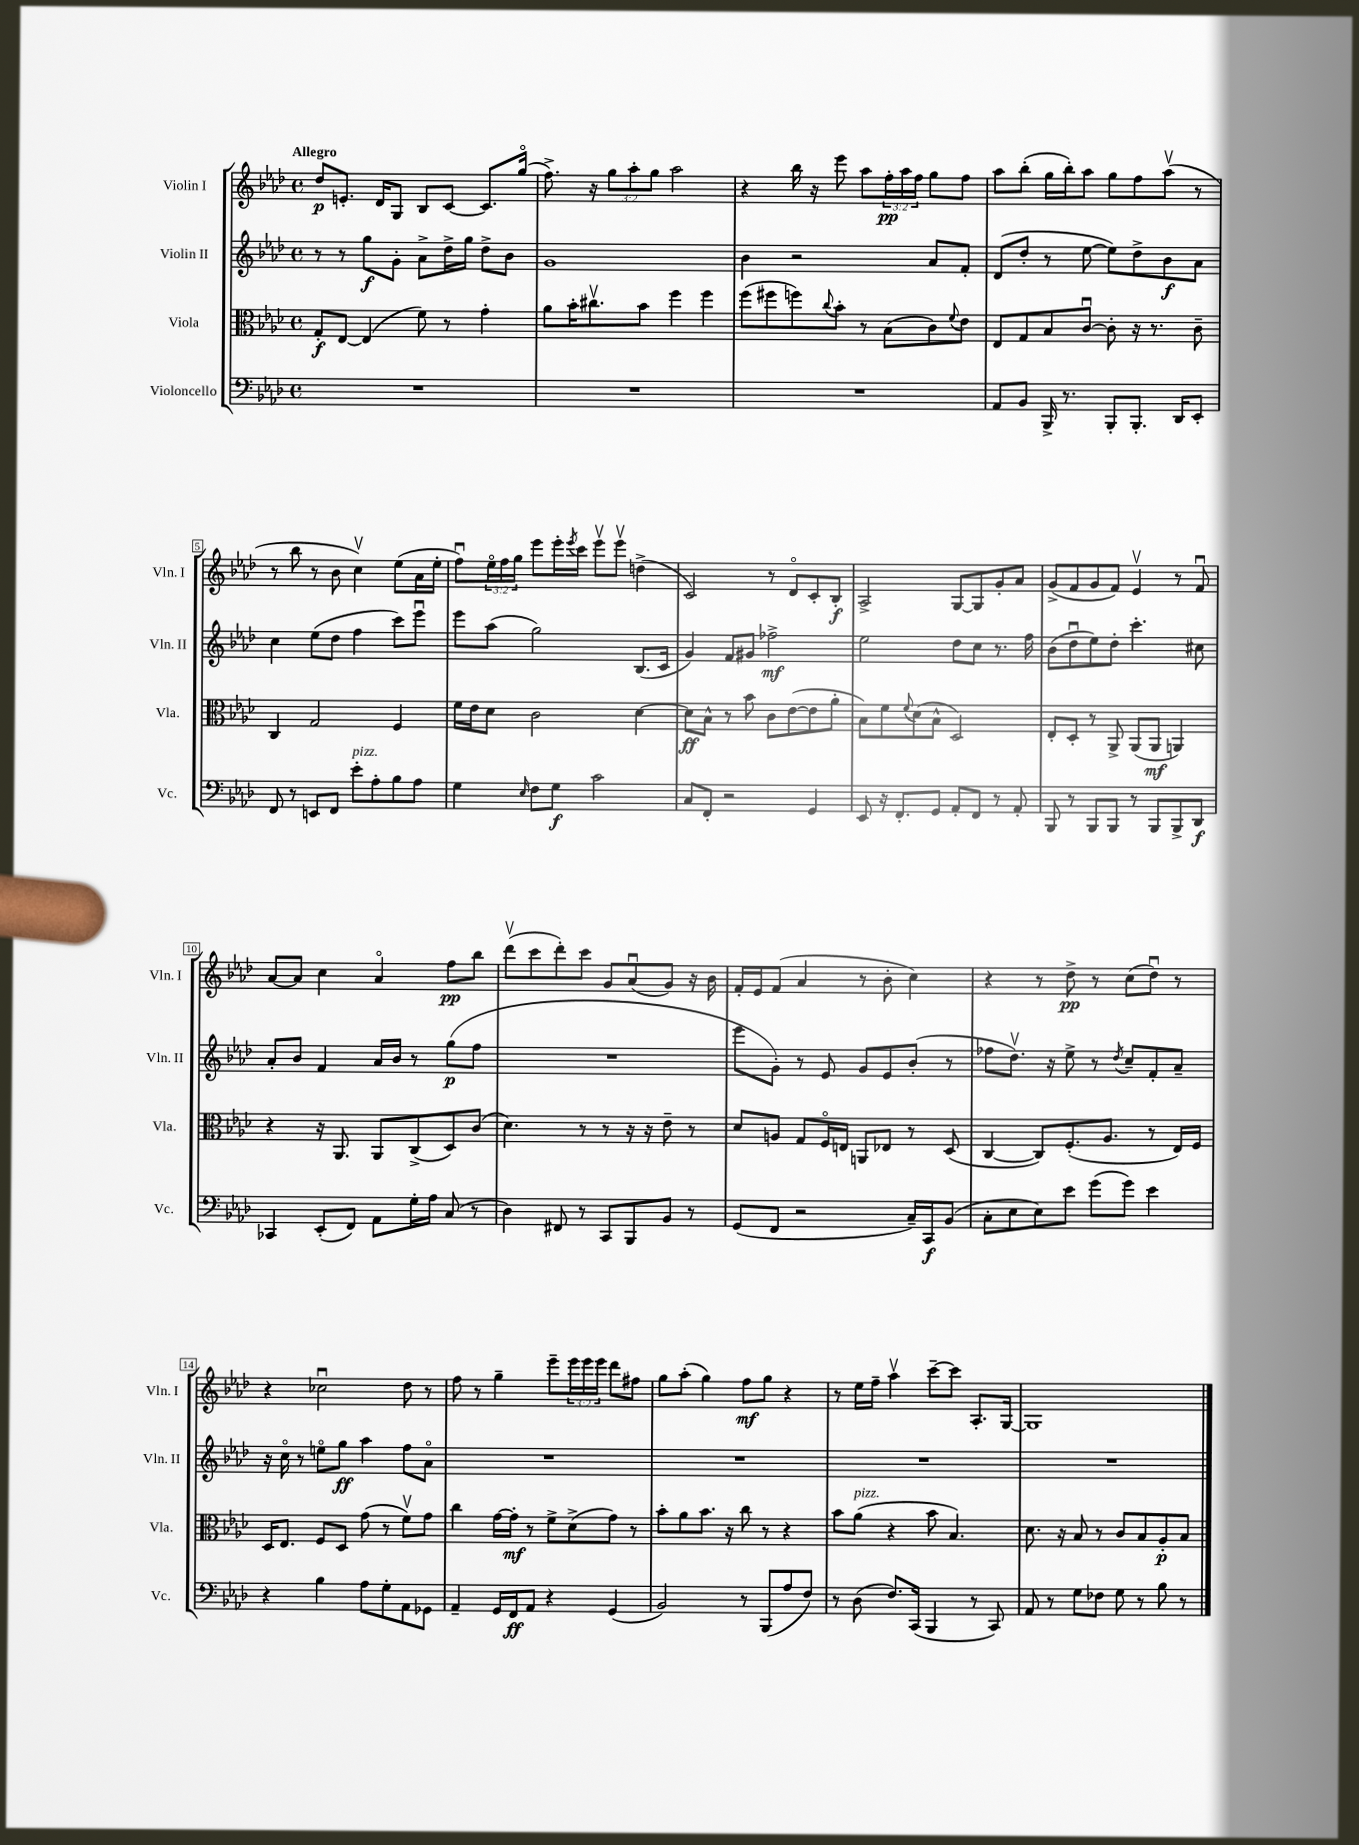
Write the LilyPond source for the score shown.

<<
\new StaffGroup <<
\new Staff = "s0" \with { instrumentName = "Violin I" shortInstrumentName = "Vln. I" } {
    \clef treble \key aes \major \defaultTimeSignature \time 4/4 \override Staff.TupletNumber.text = #tuplet-number::calc-fraction-text \tempo "Allegro"
    des''8\p e'8.-. des'16 g8 bes8 c'8~ c'8. g''16\flageolet( |
    f''8.->) r16 \tuplet 3/2 { g''8 aes''8-. g''8 } aes''2 |
    r4 bes''16 r16 ees'''8 aes''8 \tuplet 3/2 { f''16-.\pp aes''16 f''16 } g''8 f''8 |
    aes''8 bes''8-.( g''16 bes''16-.) aes''8 g''8 f''8 aes''8\upbow( r8 |
    r8 bes''8 r8 bes'8 c''4\upbow) ees''8( aes'16 ees''16-. |
    f''8\downbow) \tuplet 3/2 { ees''16\flageolet f''16 g''16 } ees'''8 ees'''16-. \acciaccatura { ees'''8 } c'''16 ees'''8\upbow ees'''8\upbow d''4->( |
    c'2) r8 des'8\flageolet c'8-. bes8-.\f |
    aes2-> g8~ g8 g'8-. aes'8 |
    g'8->( f'8 g'8 f'8) ees'4\upbow r8 f'8\downbow |
    aes'8~ aes'8 c''4 aes'4\flageolet f''8\pp bes''8 |
    des'''8\upbow( c'''8 des'''8-.) c'''8 g'8 aes'8\downbow( g'8) r16 bes'16 |
    f'16-. ees'16 f'8( aes'4 r8 bes'8-. c''4) |
    r4 r8 des''8->\pp r8 c''8( des''8\downbow) r8 |
    r4 ces''2\downbow des''8 r8 |
    f''8 r8 g''4-- ees'''8-- \tuplet 3/2 { ees'''16 ees'''16 ees'''16 } des'''8 fis''8 |
    g''8 aes''8-.( g''4) f''8\mf g''8 r4 |
    r8 ees''16 f''16-- aes''4\upbow c'''8~-- c'''8 aes8.-. g16~ |
    g1 \bar "|." |
}
\new Staff = "s1" \with { instrumentName = "Violin II" shortInstrumentName = "Vln. II" } {
    \clef treble \key aes \major \defaultTimeSignature \time 4/4
    r8 r8 g''8\f g'8-. aes'8-> des''16-> g''16 des''8-> bes'8 |
    g'1 |
    bes'4 r2 aes'8 f'8-. |
    des'8( des''8-. r8 ees''8~ ees''8) des''8-> bes'8\f aes'8 |
    c''4 ees''8( des''8 f''4 c'''8) ees'''8\downbow |
    ees'''8 aes''8( g''2) bes8.( c'16 |
    g'4) f'8 gis'8 fes''2->\mf |
    ees''2 des''8 c''8 r8. f''16 |
    bes'8( des''8\downbow ees''8) des''8-. c'''4.-. cis''8 |
    aes'8-. bes'8 f'4 aes'16 bes'16 r8 g''8\p( f''8 |
    R1 |
    ees'''8 g'8-.) r8 ees'8 g'8 ees'8 bes'8-.( r8 |
    fes''8 des''8.\upbow) r16 ees''8-> r8 \acciaccatura { des''8 } c''8-- f'8-. aes'8-- |
    r16 c''16\flageolet r8 e''8\flageolet g''8\ff aes''4 f''8 aes'8\flageolet |
    R1 |
    R1 |
    R1 |
    R1 \bar "|." |
}
\new Staff = "s2" \with { instrumentName = "Viola" shortInstrumentName = "Vla." } {
    \clef alto \key aes \major \defaultTimeSignature \time 4/4
    g8-.\f ees8~ ees4( f'8) r8 g'4-. |
    aes'8 bes'16-. cis''8.\upbow bes'8 f''4 f''4 |
    f''8( fis''8 f''8) \appoggiatura { c''8 } bes'8-. r8 bes8( c'8) \appoggiatura { f'8 } ees'8 |
    ees8 g8 bes8 c'8~\downbow c'8-. r16 r8. c'8-- |
    c4 g2 f4 |
    f'16 ees'16 des'8 c'2 des'4~ |
    des'8\ff bes8-^ r8 bes'8 c'8 ees'8~( ees'8 aes'8-. |
    bes8) f'8 \appoggiatura { f'8 } des'8( bes8-^ des2) |
    ees8-. des8-. r8 aes,8-> aes,8( aes,8\mf a,4) |
    r4 r16 aes,8. aes,8 c8->( des8) c'8( |
    des'4.) r8 r8 r16 r16 ees'8-- r8 |
    des'8 a8 g8 f16\flageolet e16 a,8 ees8 r8 des8( |
    c4~ c8) f8.-.( aes8. r8 ees16) f16 |
    des16 ees8. f8 des8 g'8( r8 f'8\upbow) g'8 |
    c''4 g'16~ g'16-.\mf r8 f'8-> des'8->( g'8) r8 |
    bes'8-. aes'8 bes'8. r16 c''8 r8 r4 |
    bes'8 aes'8^\markup { \italic "pizz." }( r4 bes'8 bes4.) |
    des'8. r16 bes8 r8 c'8 bes8 aes8-.\p bes8 \bar "|." |
}
\new Staff = "s3" \with { instrumentName = "Violoncello" shortInstrumentName = "Vc." } {
    \clef bass \key aes \major \defaultTimeSignature \time 4/4
    R1 |
    R1 |
    R1 |
    aes,8 bes,8 bes,,16-> r8. bes,,8-. bes,,8.-. des,16 ees,8-. |
    f,8 r8 e,8 f,8 ees'8-.^\markup { \italic "pizz." } aes8-. bes8 aes8 |
    g4 \grace { ees16 } f8 g8\f c'2 |
    c8 f,8-. r2 g,4 |
    ees,8 r16 f,8.-. g,8 aes,8-. f,8 r8 aes,8-. |
    bes,,8 r8 bes,,8 bes,,8 r8 bes,,8 bes,,8-> des,8\f |
    ces,4 ees,8-.( f,8) aes,8 g16-. aes16 c8( r8 |
    des4) fis,8 r8 c,8 bes,,8 bes,8 r8 |
    g,8( f,8 r2 c16--) c,16\f bes,8( |
    c8-. ees8 ees8) ees'8 g'8( g'8) ees'4 |
    r4 bes4 aes8 g8-. aes,8 ges,8 |
    aes,4-- g,16 f,16\ff aes,8 r4 g,4( |
    bes,2) r8 bes,,8( aes8 f8) |
    r8 des8( f8.) c,16( bes,,4 r8 c,8) |
    aes,8 r8 g8 fes8 g8 r8 bes8 r8 \bar "|." |
}
>>
>>
\layout { \context { \Score \override BarNumber.stencil = #(make-stencil-boxer 0.1 0.3 ly:text-interface::print) } }
